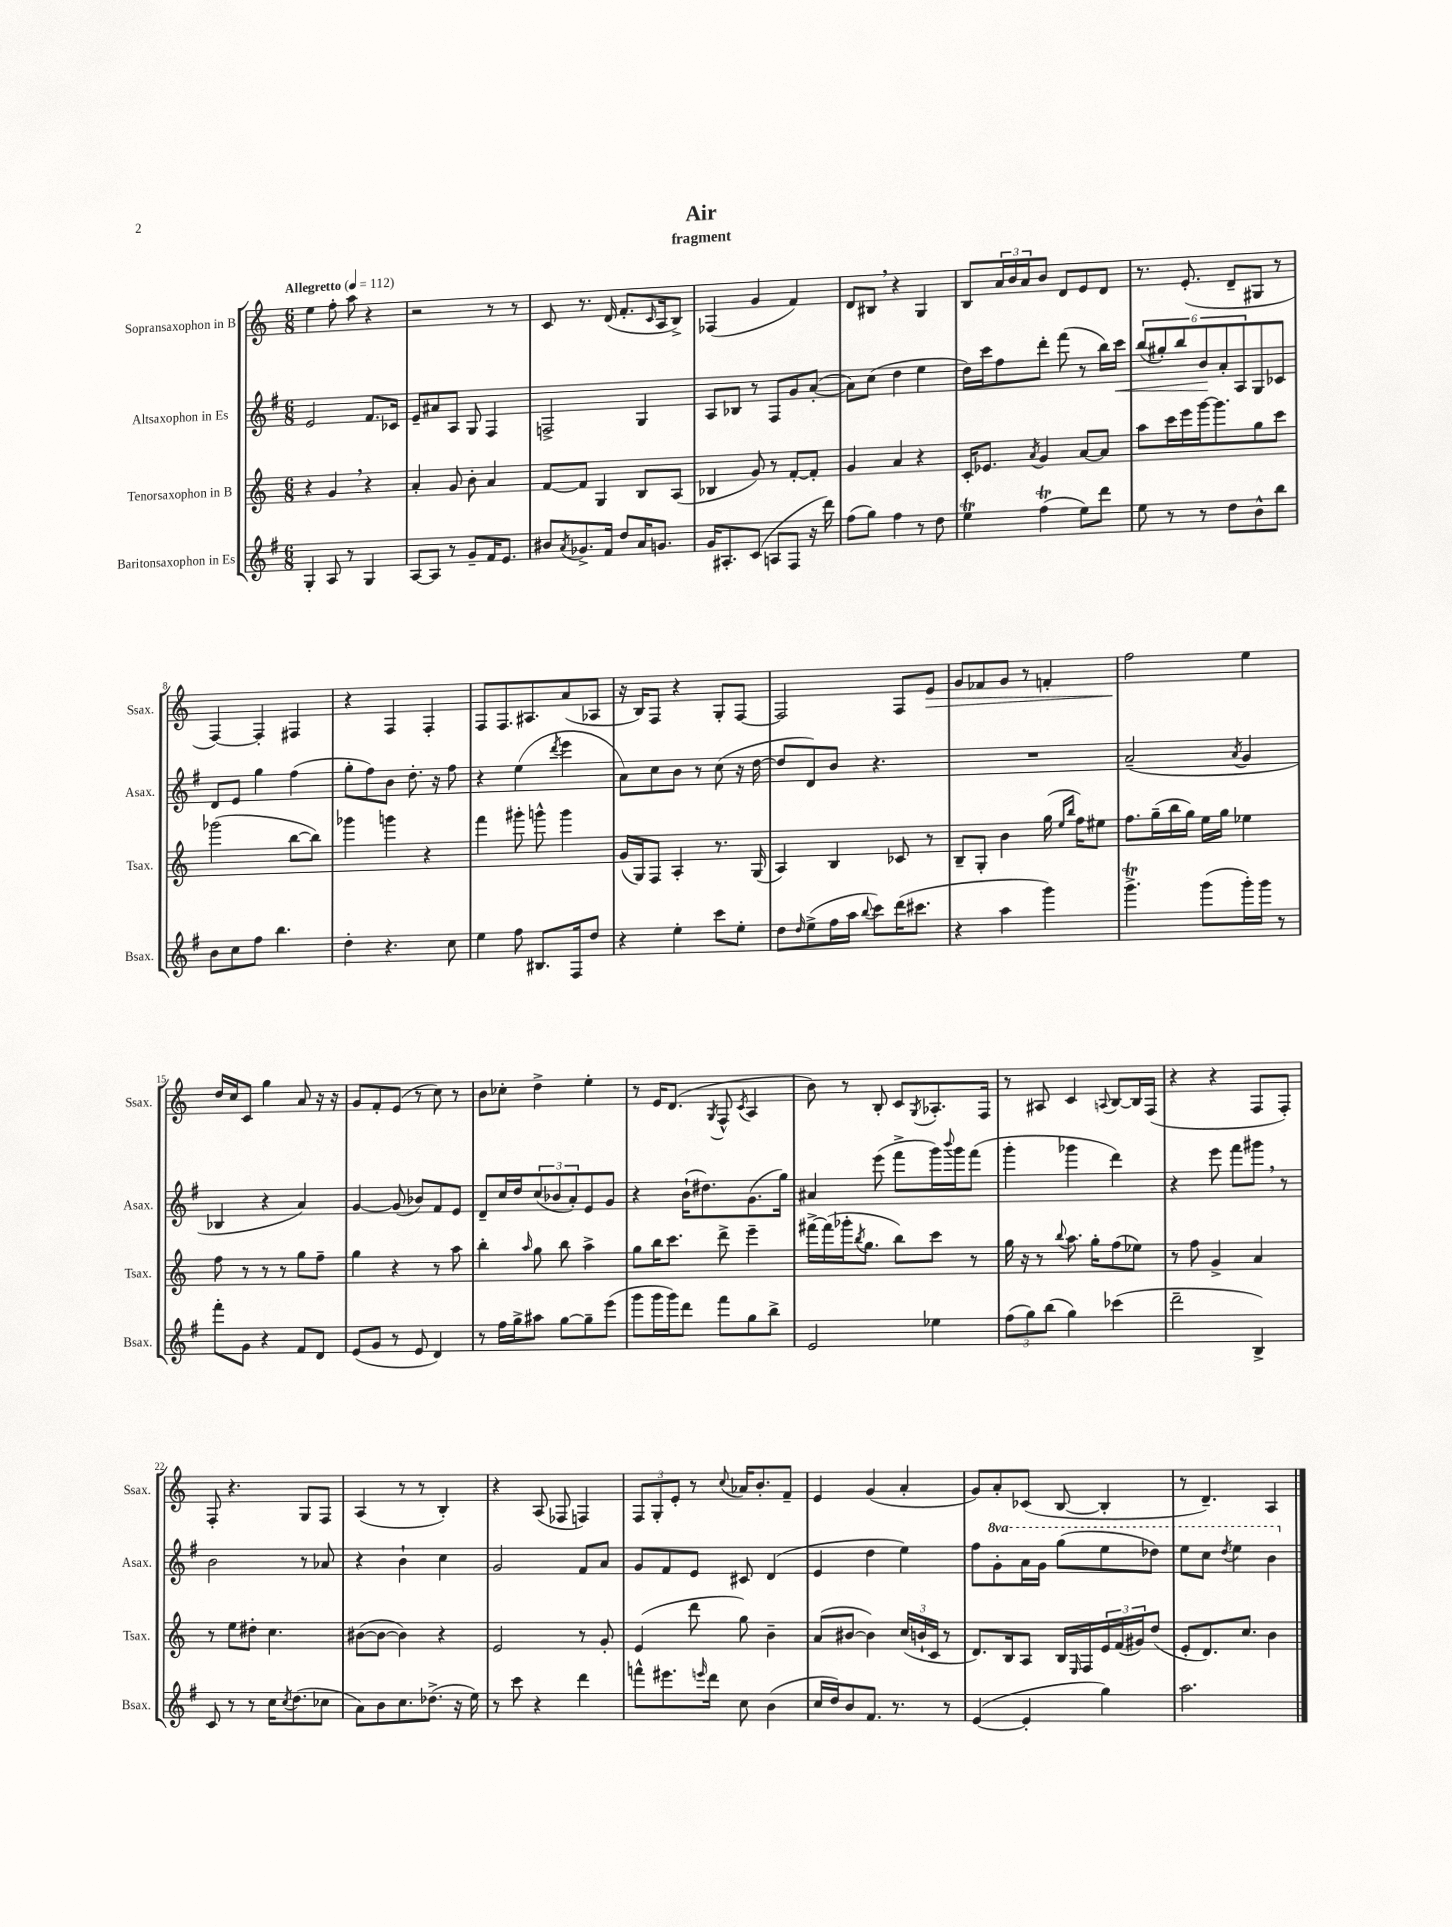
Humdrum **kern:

**kern	**kern	**kern	**kern
*staff4	*staff3	*staff2	*staff1
*clefG2	*clefG2	*clefG2	*clefG2
*k[f#]	*k[]	*k[f#]	*k[]
*M6/8	*M6/8	*M6/8	*M6/8
*MM112	*MM112	*MM112	*MM112
4G'/	4r	2e/	4ee\
8A/	4g/	.	8ff'\
8r	.	.	8aa\
4G/	4r	8.f#/L	4r
.	.	16c-/Jk	.
=	=	=	=
[8A/L	4a'/	8e~/L	2r
8A/]J	.	8a#/	.
8r	8g/	8A/J	.
8g~/L	8b'\	8G/	.
16f#/K	4a/	4F#/	8r
8.e/J	.	.	.
.	.	.	8r
=	=	=	=
8b#/L	[8f/L	2F^/	8c/
8qa/	.	.	.
8.g-^/	8f/]J	.	8.r
.	4G/	.	.
16f#/Jk	.	.	(16d/
8dd/L	.	.	8.f'/L
16a/K	8B/L	4G/	.
.	.	.	16qqc/
8.g/J	.	.	16A/k
.	(8A/J	.	8B^/J)
=	=	=	=
16g/LK	4B-/	8A/L	(4F-/
8.A#'/	.	.	.
.	.	8B-/J	.
(8c/J	8g/)	8r	4g/
8A/L	8r	8F#/L	.
8F#/J	[8f'/L	8g/	4f/)
16r	8f'/]J	([8a'/J	.
16ddd\)	.	.	.
=	=	=	=
(8ff#\L	4g/	8a\]L)	8d/L
8gg\J)	.	(8cc\J	8B#/J
4ff#\	4a/	4dd\	4r
8r	4r	4ee\	4G/
8dd\	.	.	.
=	=	=	=
4ee\	16c'/LK	16dd\LL)	8B/L
.	8.e-/J	16ccc\J	.
.	.	8ff#\	24a/L
.	.	.	24b/
.	.	.	24a/J
.	8qa/	.	.
(4ff#\	4g/	8ddd'\J	8b/J
.	.	(8fff#\	8d/L
8ee\L)	[8a/L	8r	8e/
8ddd\J	8a/]J	16bb\LL)	8d/J
.	.	16ccc\JJ	.
=	=	=	=
8ee\	8aa\L	(12bb/L	8.r
.	.	12gg#'/)	.
8r	16ccc\L	.	.
.	.	12bb/	.
.	16eee\	.	(8.e'/
8r	[16ggg\J	12b/	.
.	8.ggg\]	.	.
.	.	12a'/	.
8dd\L	.	.	8d~/L
.	.	12A/	.
8b^^\	8gg\	8G/	8G#/J
8bb\J	8ccc\J	8c-/J	8r
=	=	=	=
8b\L	(2ggg-\	8d/L	[4F/)
8cc\	.	8e/J	.
8ff#\J	.	4gg\	4F'/]
4.bb\	.	.	.
.	[8bb\L	(4ff#\	4F#/
.	8bb\]J)	.	.
=	=	=	=
4dd'\	4ggg-\	8gg'\L	4r
.	.	8ff#\)	.
4.r	4ggg\	8b\J	4F/
.	.	8.dd'\	.
.	4r	.	4F'/
.	.	16r	.
8cc\	.	8ff#\	.
=	=	=	=
4ee\	4fff\	4r	8F/L
.	.	.	8.F/
8ff#\	8ggg#'\	(4ee\	.
.	.	.	8.A#/
8.B#/L	8ggg^^\	.	.
.	.	8qddd/	.
.	4ggg\	4eee\	(8a/
16F#/k	.	.	.
8dd/J	.	.	8A-/J
=	=	=	=
4r	(16g/LL	8a\L)	16r
.	16G/J)	.	16B/LK)
.	8F/J	8cc\	8F/J
4ee'\	4A'/	8b\J	4r
.	.	8r	.
8ccc\L	8.r	(8cc\	8G'/L
8ee'\J	.	16r	[8F/J
.	(16G/	[16dd\	.
=	=	=	=
8dd\L	4A/)	8dd/]L	2F/]
16qqdd/	.	.	.
(8ee^\	.	8d/)	.
16ff#\L	4B/	8b/J	.
16aa\JJ	.	.	.
8qqbb/	.	.	.
8ccc\L)	.	4.r	.
(16ddd\K	8c-/	.	8F/L
8.ccc#\J	.	.	.
.	8r	.	8e/J
=	=	=	=
4r	8B~/L	2.r	8g/L
.	8G'/J	.	8f-/
4aa\	4b\	.	8g/J
.	.	.	8r
4ggg\)	(16gg\	.	4f'/
.	16qqee/LL	.	.
.	16qqbb/JJ	.	.
.	16ff\LK)	.	.
.	8ee#\J	.	.
=	=	=	=
4.ggg^\	8.ff\L	(2a~/	2ff\
.	(16gg~\L	.	.
.	16bb\	.	.
.	16gg\JJ)	.	.
(8ggg\L	16ee\LL	.	.
.	16gg\JJ	.	.
.	.	8qa/	.
16ggg'\L)	4ee-\	4g/	4ee\
16ggg\JJ	.	.	.
8r	.	.	.
=	=	=	=
8fff#'\L	8ff\	4B-/	16dd/LL
.	.	.	16cc/J
8g\J	8r	.	8c/J
4r	8r	4r	4gg\
.	8r	.	.
8f#/L	8gg\L	4a/)	8a/
8d/J	8ff~\J	.	16r
.	.	.	16r
=	=	=	=
(8e/L	4gg\	[4g/	8g/L
8g/J	.	.	8f'/
8r	4r	(8g/]	(8e/J
8e/	.	8b-/L)	8r
4d/)	8r	8f#/	8cc\)
.	8aa\	8e/J	8r
=	=	=	=
8r	4bb'\	8d~/L	8b\L
16ff#\LL	.	16cc/L	8cc-'\J
16gg^\J	.	16dd/J	.
.	16qqaa/	.	.
8aa#\J	8gg\	(12cc/	4dd^\
.	.	12b-/	.
[8gg\L	8bb\	.	.
.	.	12a'/)	.
8gg~\]	4aa^\	8e/	4ee'\
(8eee\J	.	8g/J	.
=	=	=	=
8ggg\L	8gg\L	4r	8r
16ggg\L	16bb\K	.	16e/LK
16ggg\J)	8.ccc\J	.	(8.d/J
8ddd\J	.	(16b`\LK	.
.	.	8.dd#\)	.
.	.	.	8qG/
8fff#\L	8ddd^\	.	8F^^/
.	.	.	8qc/
8gg\	4eee~\	(8.g\	4A/
8bb^\J	.	.	.
.	.	16gg\Jk)	.
=	=	=	=
2e/	[16fff#^\LL	4a#/	8b\)
.	(16fff#\]	.	.
.	16ggg-'\J	.	8r
.	8qbb/	.	.
.	8.gg\J	.	.
.	.	(8eee\	8B'/
.	8bb\L)	8fff#^\L	8c/L
.	.	.	8qG/
4ee-\	8ccc\J	16ggg\L)	8.A-'/
.	.	8qqbbb/	.
.	.	16ggg\J	.
.	8r	(8fff#\J	.
.	.	.	16F/Jk
=	=	=	=
(12ff#\L	16gg\	4ggg'\	8r
.	16r	.	.
12gg\)	.	.	.
.	8r	.	8A#/
(12bb\J	.	.	.
.	8qqbb/	.	.
4gg\)	8.aa\	4ggg-\	4c/
.	16gg'\LK	.	.
.	.	.	8qqA/
(4ccc-\	(8ff\	4ddd\)	[8B/L
.	8ee-\J)	.	16B/]L
.	.	.	(16F/JJ
=	=	=	=
2ddd~\	8r	4r	4r
.	8ff\	.	.
.	4g^/	8eee\	4r
.	.	8fff#\L	.
4B^/)	4a/	8ggg#\J	8F/L
.	.	8r	8F'/J)
=	=	=	=
8c/	8r	2b\	8F'/
8r	8ee\L	.	4.r
8r	8dd#'\J	.	.
16cc\LK	4.cc\	.	.
8qcc/	.	.	.
(8.dd\	.	.	.
.	.	8r	8G/L
8cc-\J	.	8a-/	8F/J
=	=	=	=
8a\L)	([8b#\L	4r	(4A/
8b\	8b#\_J	.	.
8.cc\	4b#\])	4b`\	8r
.	.	.	8r
(8.dd-^\J	.	.	.
.	4r	4cc\	4B'/)
16r	.	.	.
16ee\)	.	.	.
=	=	=	=
8r	2e/	2g/	4r
8ccc\	.	.	.
4r	.	.	(8A/
.	.	.	8F-/
4ddd\	8r	8f#/L	4F/)
.	8g'/	8a/J	.
=	=	=	=
8fff^^\L	(4e/	8g/L	12F/L
.	.	.	12G'/
8.eee#\	.	8f#/	.
.	.	.	12e'/J
.	8ddd\	8e/J	8r
16qqeee/	.	.	.
16ddd\Jk	.	.	.
.	.	.	8qqcc/
8cc\	8gg\)	8c#/	16a-/LK
.	.	.	8.b'/
(4b\	4b~\	(4d/	.
.	.	.	8f~/J
=	=	=	=
16cc/LL	(8a/L	4e/	4e/
16dd/J)	.	.	.
8b/	[8b#/J	.	.
8.f#/J	4b#\])	4dd\	(4g/
8.r	.	.	.
.	(24cc/LL	4ee\)	4a'/
.	24b`/	.	.
.	24c/JJ	.	.
8r	8r	.	.
=	=	=	=
([4e/	8.d/L)	8ff#\L	8g/L)
.	.	8gg'\	8a'/
.	16B/k	.	.
4e'/]	8A/J	16aa\L	(8c-/J
.	.	16gg\JJ	.
.	16B/LL	(8ggg\L	[8B/
.	16qqE/	.	.
.	16F/	.	.
4gg\)	24e/	8eee\	4B'/]
.	(24f/	.	.
.	24g#/J)	.	.
.	(8dd/J	8ddd-\J)	.
=	=	=	=
2.aa\	8e'/L	8eee\L	8r
.	8.d/)	8ccc\J	4.d~/)
.	.	8qddd/	.
.	.	4eee\	.
.	8.cc/J	.	.
.	4b\	4bb\	4A/
==	==	==	==
*-	*-	*-	*-
